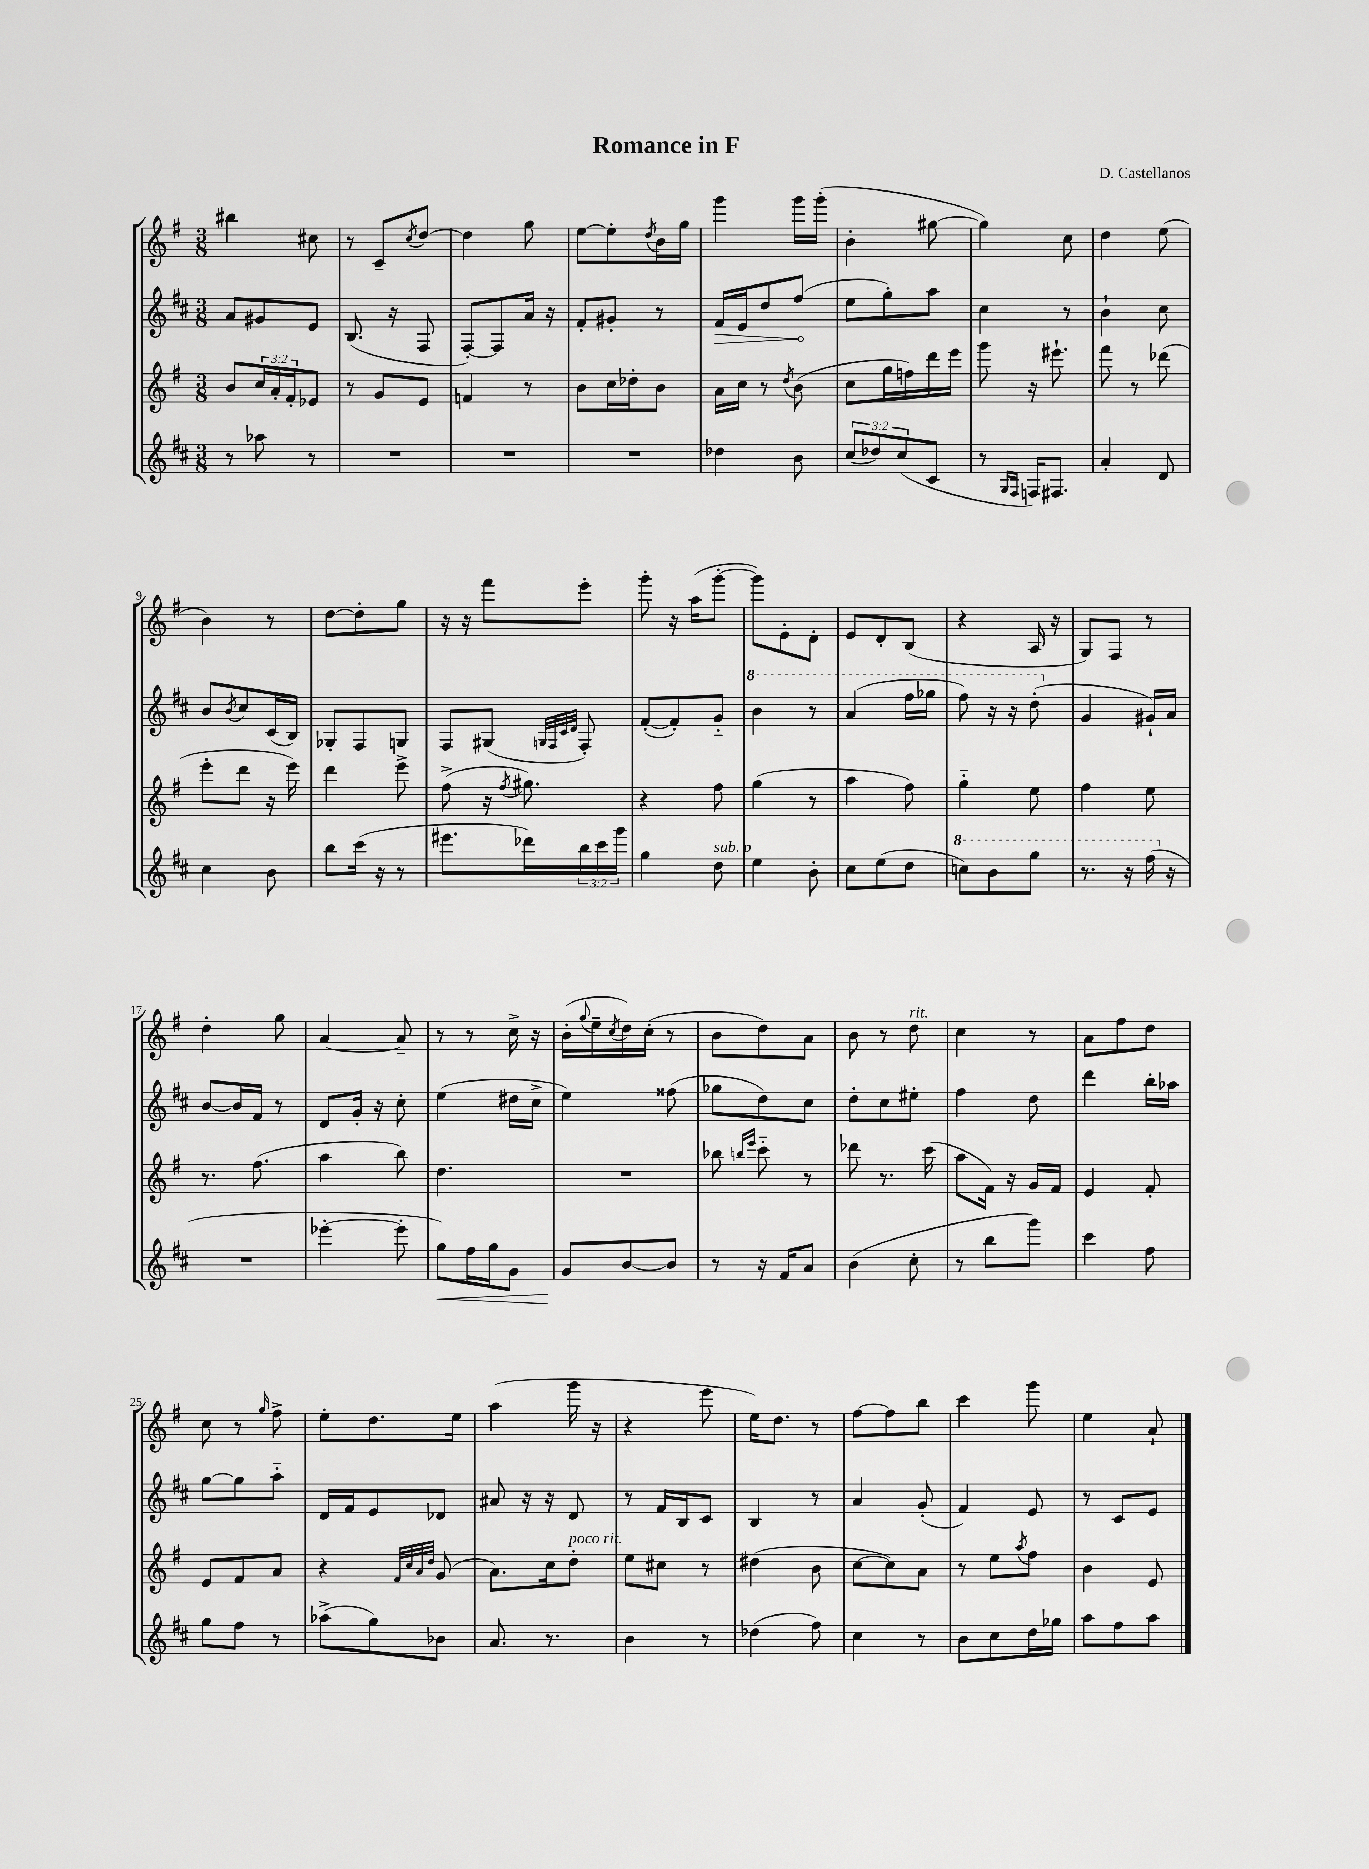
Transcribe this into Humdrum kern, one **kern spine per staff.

**kern	**kern	**kern	**kern
*staff4	*staff3	*staff2	*staff1
*clefG2	*clefG2	*clefG2	*clefG2
*k[f#c#]	*k[f#]	*k[f#c#]	*k[f#]
*M3/8	*M3/8	*M3/8	*M3/8
8r	8b	8a	4bb#
8aa-	24cc	8g#	.
.	24a'	.	.
.	24f#'	.	.
8r	8e-	8e	8cc#
=	=	=	=
4.r	8r	(8.B	8r
.	8g	.	8c~
.	.	16r	.
.	.	.	8qcc
.	8e	8F#	[8dd
=	=	=	=
4.r	4f	[8F#')	4dd]
.	.	8F#]	.
.	8r	16a	8gg
.	.	16r	.
=	=	=	=
4.r	8b	8f#'	[8ee
.	16cc	8g#'	8ee']
.	16dd-'	.	.
.	.	.	8qdd
.	8b	8r	16b
.	.	.	16gg
=	=	=	=
4dd-	16a	16f#	4ggg
.	16cc	16e	.
.	8r	8dd	.
.	8qdd	.	.
8b	(8b	(8ff#	16ggg
.	.	.	(16ggg'
=	=	=	=
(12cc#	8cc	8ee	4b'
12dd-)	.	.	.
.	16gg	8gg')	.
(12cc#	.	.	.
.	16ff)	.	.
8c#	16ddd	8aa	[8gg#
.	16eee	.	.
=	=	=	=
8r	8ggg	4cc#	4gg#])
16qqG	.	.	.
16qqF#	.	.	.
16F)	16r	.	.
8.F#	8.eee#`	.	.
.	.	8r	8cc
=	=	=	=
4a'	8fff#	4b`	4dd
.	8r	.	.
8d	(8ddd-	8cc#	(8ee
=	=	=	=
4cc#	8eee'	8b	4b)
.	.	8qb	.
.	8ddd	8cc#	.
8b	16r	(16c#	8r
.	16eee)	16B)	.
=	=	=	=
8bb	4ddd	8G-'	[8dd
(16ccc#	.	8F#	8dd']
16r	.	.	.
8r	8eee^	8G	8gg
=	=	=	=
8.eee#	(8ff#^	8F#	16r
.	.	.	16r
.	16r	(8G#	8fff#
.	8qff#	.	.
16ddd-)	8.gg#)	.	.
.	.	32qqG	.
.	.	32qqF#	.
.	.	32qqc#	.
.	.	32qqd	.
24bb	.	8F#')	8eee'
24ccc#	.	.	.
24ggg	.	.	.
=	=	=	=
4gg	4r	([8f#'	8ggg'
.	.	8f#'])	16r
.	.	.	(16aa
8dd	8ff#	8g'~	[8ggg'
=	=	=	=
4ee	(4gg	4bb	8ggg])
.	.	.	8e'
8b'	8r	8r	8d'
=	=	=	=
8cc#	4aa	(4aa	8e
(8ee	.	.	8d'
8dd	8ff#)	16fff#	(8B
.	.	16ggg-	.
=	=	=	=
8ccc)	4gg'~	8fff#)	4r
8bb	.	16r	.
.	.	16r	.
8ggg	8ee	(8ddd'	16A
.	.	.	16r
=	=	=	=
8.r	4ff#	4g	8G)
.	.	.	8F#
16r	.	.	.
(16fff#	8ee	16g#`)	8r
16r	.	16a	.
=	=	=	=
4.r	8.r	[8b	4dd'
.	.	16b]	.
.	(8.ff#	16f#	.
.	.	8r	8gg
=	=	=	=
[4eee-'	4aa	8d	[4a
.	.	16g'	.
.	.	16r	.
8eee-']	8bb)	8cc#'	8a~]
=	=	=	=
8gg)	4.dd	(4ee	8r
16ff#	.	.	8r
16gg	.	.	.
8g	.	16dd#	16cc^
.	.	16cc#^	16r
=	=	=	=
8g	4.r	4ee)	(16b'
.	.	.	8qqgg
.	.	.	16ee~
.	.	.	8qcc
[8b	.	.	16dd)
.	.	.	(16cc'
8b]	.	(8ff##	8r
=	=	=	=
8r	8bb-	8gg-	8b
.	16qqbb	.	.
.	16qqeee	.	.
16r	8ccc'~	8dd)	8dd)
16f#	.	.	.
8a	8r	8cc#	8a
=	=	=	=
(4b	8ddd-	8dd'	8b
.	8.r	8cc#	8r
8cc#'	.	8ee#'	8dd
.	(16ccc	.	.
=	=	=	=
8r	8aa	4ff#	4cc
8bb	16f#)	.	.
.	16r	.	.
8ggg)	16g	8dd	8r
.	16f#	.	.
=	=	=	=
4ccc#	4e	4ddd	8a
.	.	.	8ff#
8ff#	8f#'	16bb'	8dd
.	.	16aa-	.
=	=	=	=
8gg	8e	[8gg	8cc
8ff#	8f#	8gg]	8r
.	.	.	16qqgg
8r	8a	8aa'~	8ff#^
=	=	=	=
(8aa-^	4r	16d	8ee'
.	.	16f#	.
8gg)	.	8e	8.dd
.	32qqf#	.	.
.	32qqcc	.	.
.	32qqa	.	.
.	32qqdd	.	.
8b-	(8g	8d-	.
.	.	.	16ee
=	=	=	=
8.a	8.a)	8a#	(4aa
.	.	16r	.
8.r	16cc	16r	.
.	8dd'	8d	16ggg
.	.	.	16r
=	=	=	=
4b	8ee	8r	4r
.	8cc#	16f#	.
.	.	16B	.
8r	8r	8c#	8eee
=	=	=	=
(4dd-	(4dd#	4B	16ee)
.	.	.	8.dd
8ff#)	8b	8r	8r
=	=	=	=
4cc#	[8cc	4a	[8ff#
.	8cc])	.	8ff#]
8r	8a	(8g'	8bb
=	=	=	=
8b	8r	4f#)	4ccc
8cc#	8ee	.	.
.	8qaa	.	.
16dd	8ff#	8e	8ggg
16gg-	.	.	.
=	=	=	=
8aa	4b	8r	4ee
8ff#	.	8c#	.
8aa	8e	8e	8a`
==	==	==	==
*-	*-	*-	*-
